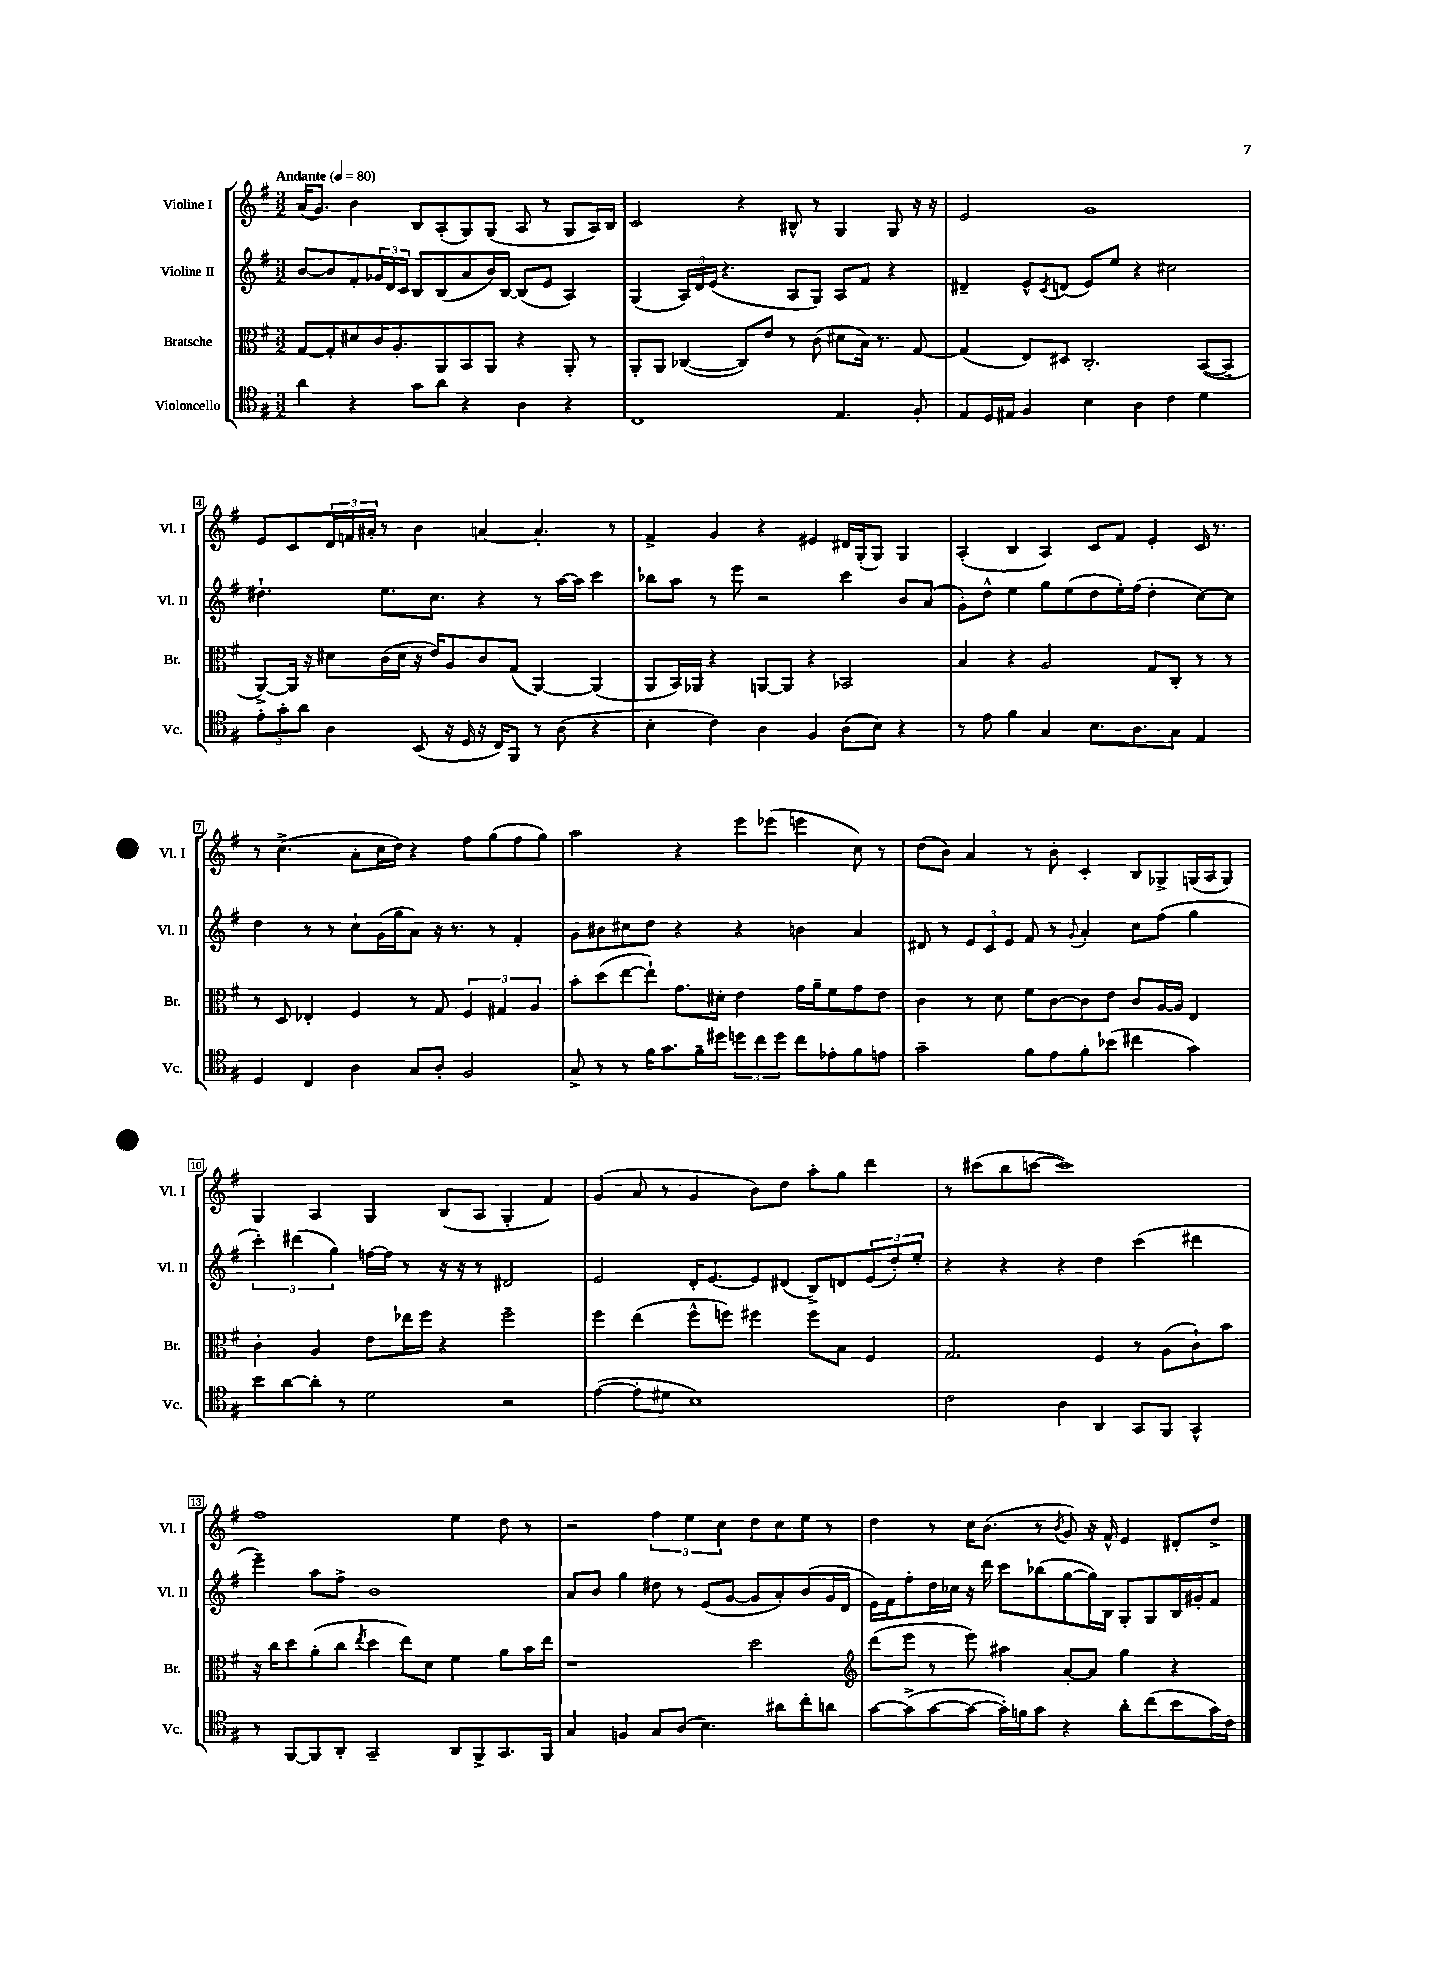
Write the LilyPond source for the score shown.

<<
\new StaffGroup <<
\new Staff = "s0" \with { instrumentName = "Violine I" shortInstrumentName = "Vl. I" } {
    \clef treble \key g \major \numericTimeSignature \time 3/2 \tempo "Andante" 4 = 80
    a'16( g'8.) b'4 b8 a8-.( g8) g8( a8 r8 g8 a16) b16 |
    c'2 r4 bis8-^ r8 g4 g8 r16 r16 |
    e'2 g'1 |
    e'8 c'8 \tuplet 3/2 { d'16 f'16 ais'16-. } r8 b'4 a'4~ a'4.-. r8 |
    fis'4-> g'4 r4 eis'4 dis'16 g16-.( g8) g4 |
    a4-.( b4 a4) c'8 fis'8 e'4-. c'16 r8. |
    r8 c''4.->( a'8-. c''16 d''16) r4 fis''8 g''8( fis''8 g''8) |
    a''2 r4 e'''8 ees'''8( e'''4 c''8) r8 |
    d''8( b'8) a'4 r8 b'8-. c'4-. b8 ges8-> g16( a16 g8) |
    g4 a4 g4 b8( a8 g4-. fis'4) |
    g'4( a'8 r8 g'4 b'8) d''8 a''8-. g''8 d'''4 |
    r8 cis'''8( b''8 c'''8~ c'''1) |
    fis''1 e''4 d''8 r8 |
    r2 \tuplet 3/2 { fis''4 e''4 c''4 } d''8 c''8 e''8 r8 |
    d''4 r8 c''16 b'8.( r8 \acciaccatura { b'8 } g'8) r16 fis'16-^ e'4 dis'8-. d''8-> \bar "|." |
}
\new Staff = "s1" \with { instrumentName = "Violine II" shortInstrumentName = "Vl. II" } {
    \clef treble \key g \major \numericTimeSignature \time 3/2
    b'8~ b'8 fis'8-. \tuplet 3/2 { ges'16 d'16 c'16 } b8 b8( a'8 b'16) b16~ b8( e'8 a4) |
    g4( \tuplet 3/2 { a16) d'16 e'16( } r4. a8 g8) a8 fis'8 r4 |
    dis'4-- e'8-^ \acciaccatura { c'8 } d'8( e'8) e''8 r4 cis''2 |
    dis''4.-! e''8. c''8. r4 r8 a''16~ a''16 c'''4 |
    bes''8 a''8 r8 e'''8 r2 c'''4 b'8 a'8( |
    g'8-.) d''8-^ e''4 g''8 e''8( d''8 e''16-.) fis''16( d''4-. c''8~) c''8 |
    d''4 r8 r8 c''8-! g'16( g''16 a'8) r16 r8. r8 fis'4-. |
    g'8 bis'8 cis''8 d''8 r4 r4 b'4 a'4 |
    dis'8 r8 \tuplet 3/2 { e'8 c'8 e'8 } fis'8 r8 \appoggiatura { g'8 } a'4-. c''8 fis''8( g''4 |
    \tuplet 3/2 { c'''4-.) dis'''4( g''4) } f''16~ f''16 r8 r16 r16 r8 dis'2 |
    e'2 d'16-. e'8.~ e'8 dis'8( b8->) d'8 \tuplet 3/2 { e'8( d''8-.) e''8-. } |
    r4 r4 r4 d''4 c'''4( dis'''4 |
    e'''4--) a''8 fis''8-> b'1 |
    a'8 b'8 g''4 dis''8 r8 e'8( g'8~ g'8 a'8-.) b'8( g'16 d'16 |
    e'16) fis'16 fis''8-. d''16 ces''16 r16 d'''16 c'''8 bes''8( g''8~ g''16) b16 g8-. g8 b16 gis'16-. fis'8 \bar "|." |
}
\new Staff = "s2" \with { instrumentName = "Bratsche" shortInstrumentName = "Br." } {
    \clef alto \key g \major \numericTimeSignature \time 3/2
    g8~ g8-. dis'8 c'16 a8.-. a,8 b,8 a,8 r4 a,8-. r8 |
    a,8-. a,8 ces4~( ces8) e'8 r8 c'8( dis'8 b16) r8. g8~ |
    g4( e8) dis8 c2.-. b,8~( b,8-- |
    a,8~->) a,16 r16 dis'8 c'16( dis'16 r16 e'16) a8 c'8 g8( a,4~) a,4( |
    a,8 b,16) aes,16 r4 a,8~ a,8 r4 bes,2 |
    b4 r4 a2 g8 c8-. r8 r8 |
    r8 d8 ees4-. fis4 r8 g8 \tuplet 3/2 { fis4 gis4 a4 } |
    b'8-. d''8( e''8~ e''8-!) g'8. dis'16-. e'4 g'16 a'16-- fis'8 g'8 e'8 |
    c'4 r8 d'8 fis'8 c'8~ c'8 e'8 c'8 a16~ a16 e4 |
    c'4-. a4 e'8 ees''16 fis''16 r4 fis''2-- |
    fis''4 e''4( fis''8-^ f''8) fis''4 fis''8 b8 fis4 |
    g2. fis4 r8 a8( c'8-!) b'8 |
    r16 c''16 d''8 a'8-.( c''8 \acciaccatura { e''8 } d''4 e''8) d'8 fis'4 a'8 b'16 e''16 |
    r1 d''2 |
    \clef treble d'''8( e'''8 r8 e'''8) ais''4 a'8~-. a'8 g''4 r4 \bar "|." |
}
\new Staff = "s3" \with { instrumentName = "Violoncello" shortInstrumentName = "Vc." } {
    \clef tenor \key g \major \numericTimeSignature \time 3/2
    a'4 r4 g'8 a'8 r4 a4 r4 |
    c1 e4. fis8-. |
    e8 d16 eis16 fis4 b4 a4 c'4 d'4 |
    \tuplet 3/2 { e'8-. g'8-. a'8 } a4 b,8( r16 d16 r16 c16) fis,8 r8 a8( r4 |
    b4-. c'4) a4 fis4 a8( b8) r4 |
    r8 e'8 fis'4 g4 b8. a8. g8 e4 |
    d4 c4 a4 g8 a8-. fis2 |
    g8-> r8 r8 fis'16 g'8. fis'16-- dis''16 \tuplet 3/2 { d''8 c''8 d''8 } c''8 ees'8-. fis'8 e'8 |
    g'2-- fis'8 e'8 fis'8-. bes'8( cis''4 g'4) |
    b'8 a'8~ a'8-. r8 d'2 r2 |
    e'4~( e'8-. dis'8 b1) |
    c'2 a4 a,4 g,8 fis,8 g,4-^ |
    r8 fis,8~ fis,8 a,8-. g,2-- a,8 fis,8-> g,8. fis,16 |
    g4 f4 g8 a8( b4.) ais'8 c''8-. a'8 |
    g'8~ g'8->( g'8~ g'8~ g'16-.) f'16 g'8 r4 a'8-. c''8( b'8 g'16) c'16 \bar "|." |
}
>>
>>
\layout { \context { \Score \override BarNumber.stencil = #(make-stencil-boxer 0.1 0.3 ly:text-interface::print) } }
